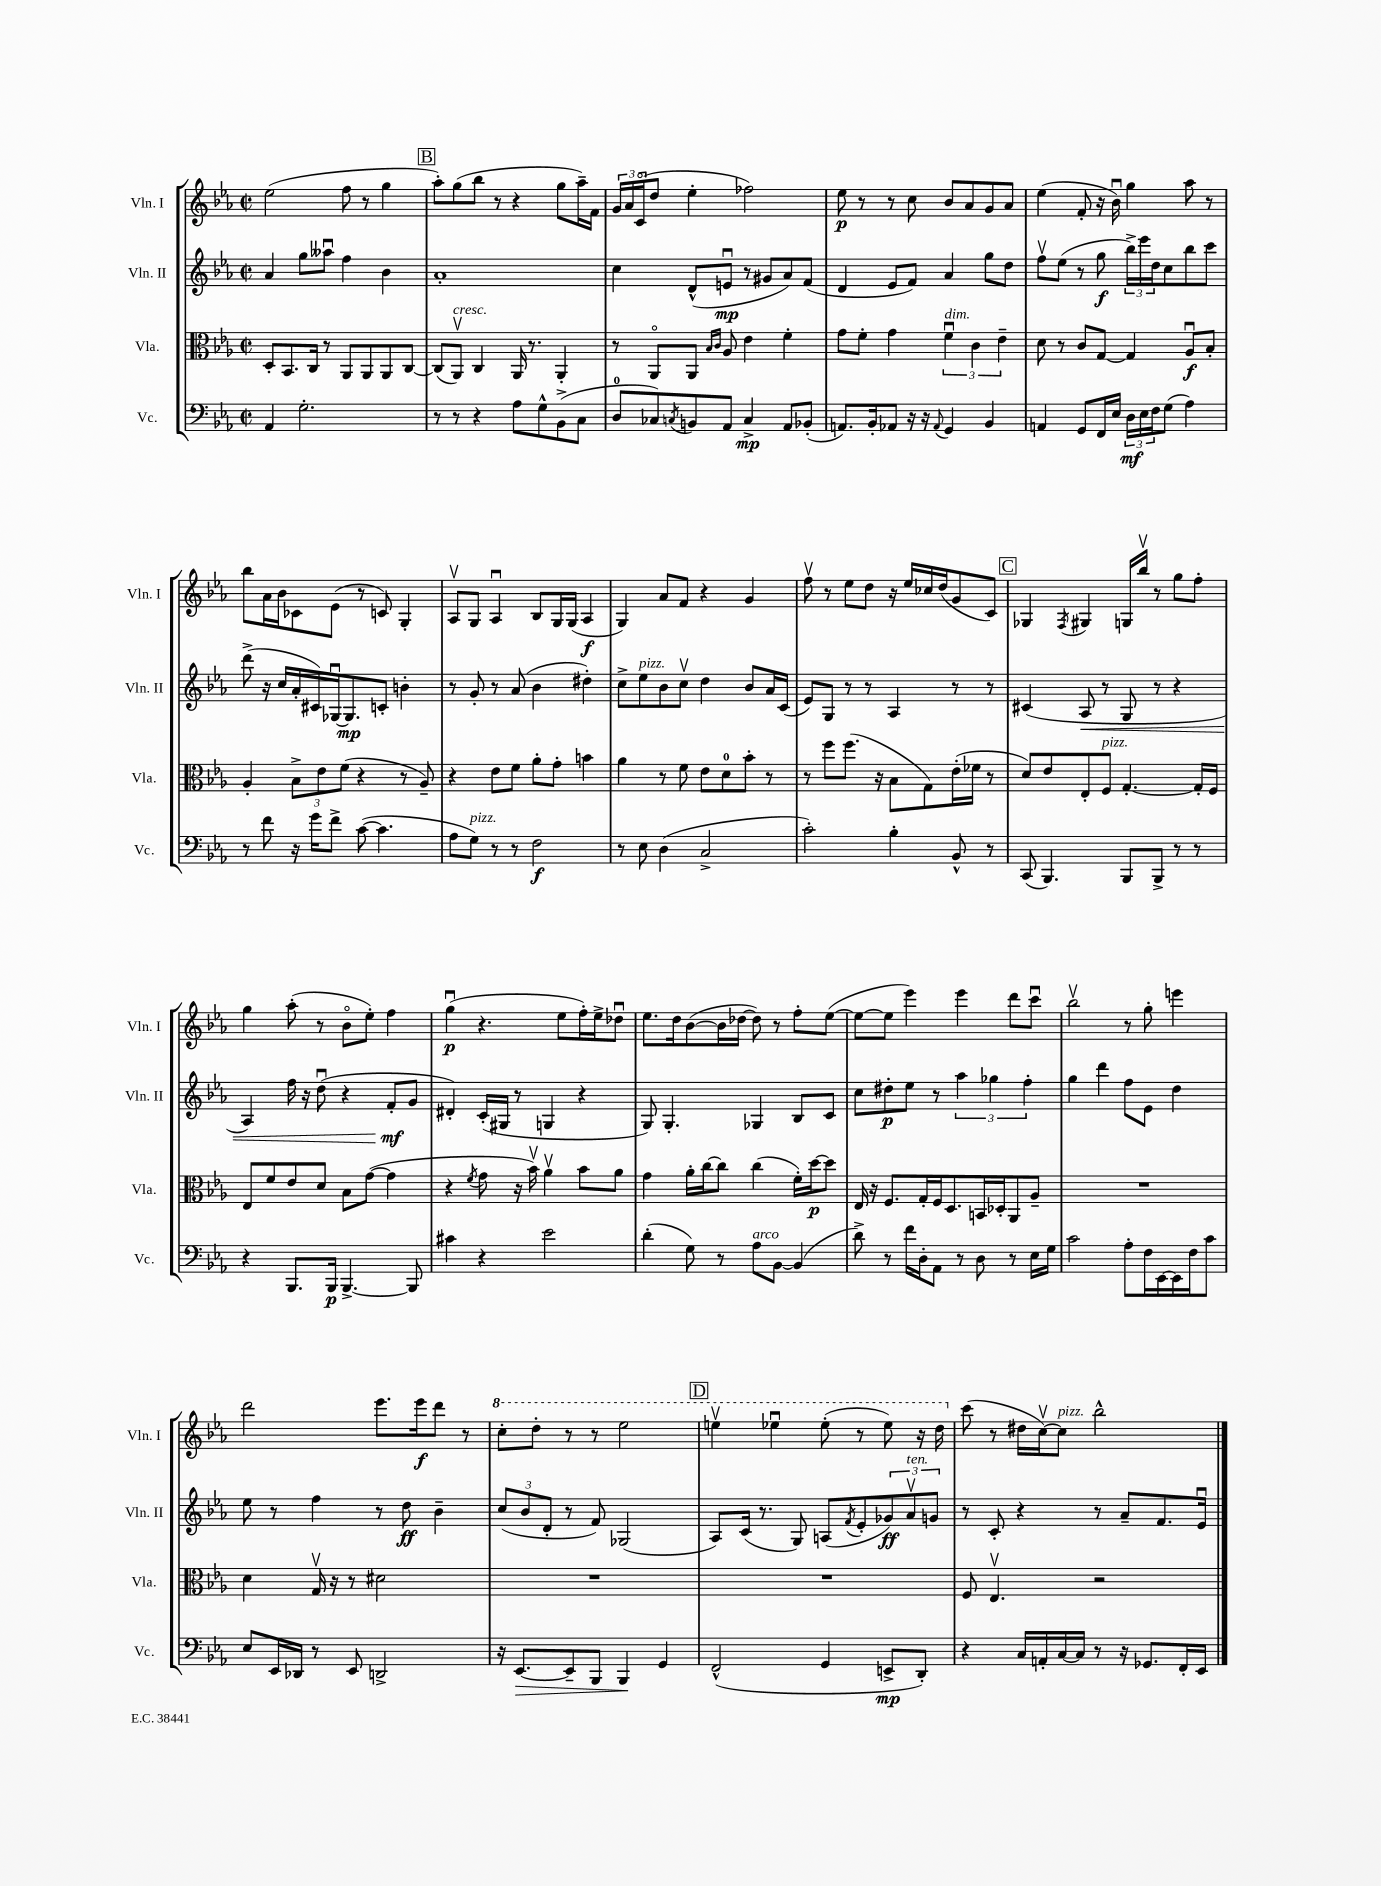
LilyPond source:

<<
\new StaffGroup <<
\new Staff = "s0" \with { instrumentName = "Vln. I" shortInstrumentName = "Vln. I" } {
    \clef treble \key ees \major \defaultTimeSignature \time 2/2
    ees''2( f''8 r8 g''4 |
    \mark \markup { \box "B" } aes''8-.) g''8( bes''8 r8 r4 g''8 aes''16--) f'16 |
    \tuplet 3/2 { g'16 aes'16 c'16\flageolet( } d''8 ees''4-. fes''2) |
    ees''8\p r8 r8 c''8 bes'8 aes'8 g'8 aes'8 |
    ees''4( f'8-. r16 bes'16\downbow) g''4 aes''8 r8 |
    bes''8 aes'16 bes'16 ces'8 ees'8( r8 c'8) g4-. |
    aes8\upbow g8 aes4\downbow bes8 g16 g16( aes4\f |
    g4) aes'8 f'8 r4 g'4 |
    f''8\upbow r8 ees''8 d''8 r16 ees''16 ces''16 d''16( g'8 c'8) |
    \mark \markup { \box "C" } ges4 \acciaccatura { f8 } gis4 g16 bes''16\upbow r8 g''8 f''8-. |
    g''4 aes''8-.( r8 bes'8\flageolet ees''8-.) f''4 |
    g''4\downbow\p( r4. ees''8 f''16-.) ees''16-> des''8\downbow |
    ees''8. d''16 bes'8~( bes'16 des''16~ des''8) r8 f''8-. ees''8~( |
    ees''8~ ees''8 ees'''4) ees'''4 d'''8 c'''8\downbow |
    bes''2\upbow r8 g''8-. e'''4 |
    d'''2 ees'''8. ees'''16\f d'''8 r8 |
    \ottava #1 c'''8-. d'''8-. r8 r8 ees'''2 |
    \mark \markup { \box "D" } e'''4\upbow ees'''4\downbow ees'''8-.( r8 ees'''8) r16 d'''16 \ottava #0 |
    c'''8( r8 dis''16 c''16~\upbow) c''8^\markup { \italic "pizz." } bes''2-^ \bar "|." |
}
\new Staff = "s1" \with { instrumentName = "Vln. II" shortInstrumentName = "Vln. II" } {
    \clef treble \key ees \major \defaultTimeSignature \time 2/2
    aes'4 g''8 aeses''8\downbow f''4 bes'4 |
    \mark \markup { \box "B" } aes'1-. |
    c''4 d'8-^( e'8\downbow\mp r8 gis'8 aes'8) f'8( |
    d'4 ees'8 f'8) aes'4 g''8 d''8 |
    f''8\upbow ees''8( r8 g''8\f \tuplet 3/2 { bes''16->) ees'''16 d''16 } c''8 bes''8 c'''8 |
    d'''8->( r16 c''16 aes'16-. cis'16) ges16~\downbow ges8.\mp c'8-. b'4-. |
    r8 g'8-. r8 aes'8( bes'4 dis''4-.) |
    c''8-> ees''8^\markup { \italic "pizz." } bes'8 c''8\upbow d''4 bes'8 aes'16 c'16( |
    ees'8) g8 r8 r8 aes4 r8 r8 |
    \mark \markup { \box "C" } cis'4( aes8\< r8 g8 r8 r4 |
    aes4) f''16 r16 d''8\downbow( r4 f'8-.\mf\! g'8 |
    dis'4-.) c'16-.( gis16 r8 g4 r4 |
    g8) g4.-. ges4 bes8 c'8 |
    c''8 dis''8-.\p ees''8 r8 \tuplet 3/2 { aes''4 ges''4 f''4-. } |
    g''4 d'''4 f''8 ees'8 d''4 |
    ees''8 r8 f''4 r8 d''8\ff bes'4-- |
    \tuplet 3/2 { c''8( bes'8 d'8-. } r8 f'8) ges2( |
    \mark \markup { \box "D" } aes8) c'16( r8. g8) a8( \acciaccatura { f'8 } ees'8-. \tuplet 3/2 { ges'8\ff) aes'8\upbow^\markup { \italic "ten." } g'8 } |
    r8 c'8-. r4 r8 aes'8-- f'8. ees'16\downbow \bar "|." |
}
\new Staff = "s2" \with { instrumentName = "Vla." shortInstrumentName = "Vla." } {
    \clef alto \key ees \major \defaultTimeSignature \time 2/2
    d8-. bes,8. c16 r8 aes,8 aes,8 aes,8 c8~ |
    \mark \markup { \box "B" } c8( aes,8\upbow^\markup { \italic "cresc." }) c4 aes,16 r8. aes,4-. |
    r8 aes,8\flageolet aes,8 \grace { bes16 c'16 } aes8 ees'4 f'4-. |
    g'8 f'8-. g'4 \tuplet 3/2 { f'4\downbow^\markup { \italic "dim." } c'4 ees'4-- } |
    d'8 r8 c'8 g8~ g4 aes8\downbow\f bes8-. |
    aes4-. \tuplet 3/2 { bes8-> ees'8 f'8( } r4 r8 aes8--) |
    r4 ees'8 f'8 aes'8-. g'8-. b'4 |
    aes'4 r8 f'8 ees'8 d'8-0 bes'8-. r8 |
    r8 f''8 f''8.( r16 bes8 g8) ees'16-.( fes'16 r8 |
    \mark \markup { \box "C" } d'8) ees'8 ees8-. f8^\markup { \italic "pizz." } g4.~-. g16-. f16 |
    ees8 f'8 ees'8 d'8 bes8 g'8~( g'4 |
    r4 \acciaccatura { f'8 } g'8 r16 bes'16\upbow) aes'4\upbow bes'8 aes'8 |
    g'4 aes'16-. c''16~ c''8 c''4( f'16-.) d''16~\p d''8 |
    ees16 r16 f8. g16-. f16 d8. b,16 des16-. aes,8 aes8-- |
    R1 |
    d'4 g16\upbow r16 r8 dis'2 |
    R1 |
    \mark \markup { \box "D" } R1 |
    f8 ees4.\upbow r2 \bar "|." |
}
\new Staff = "s3" \with { instrumentName = "Vc." shortInstrumentName = "Vc." } {
    \clef bass \key ees \major \defaultTimeSignature \time 2/2
    aes,4 g2.-. |
    \mark \markup { \box "B" } r8 r8 r4 aes8 g8-^ bes,8->( c8 |
    d8-0 ces8) \acciaccatura { c8 } b,8 aes,8 c4->\mp aes,8 bes,8-.( |
    a,8.) bes,16-. aes,8 r16 r16 \appoggiatura { aes,8 } g,4 bes,4 |
    a,4 g,8 f,16 ees16 \tuplet 3/2 { d16\mf ees16 f16 } g8( aes4) |
    r8 f'8 r16 g'16 f'8-> c'8~( c'4. |
    aes8 g8^\markup { \italic "pizz." }) r8 r8 f2\f |
    r8 ees8 d4( c2-> |
    c'2-.) bes4-. bes,8-^ r8 |
    \mark \markup { \box "C" } c,8( bes,,4.) bes,,8 bes,,8-> r8 r8 |
    r4 bes,,8. bes,,16\p bes,,4.~-> bes,,8 |
    cis'4 r4 ees'2 |
    d'4-.( g8) r8 aes8^\markup { \italic "arco" } bes,8~ bes,4( |
    d'8->) r8 f'16 d16-. aes,8 r8 d8 r8 ees16 g16 |
    c'2 aes8-. f16 ees,16~ ees,16 f16 c'8 |
    ees8 ees,16 des,16 r8 ees,8 d,2-> |
    r16 ees,8.~\> ees,8-- bes,,8 bes,,4\! g,4 |
    \mark \markup { \box "D" } f,2-^( g,4 e,8->\mp d,8-.) |
    r4 c16 a,16-. c16~ c16 r8 r16 ges,8. f,16-. ees,16 \bar "|." |
}
>>
>>
\layout { \context { \Score \remove "Bar_number_engraver" } }
